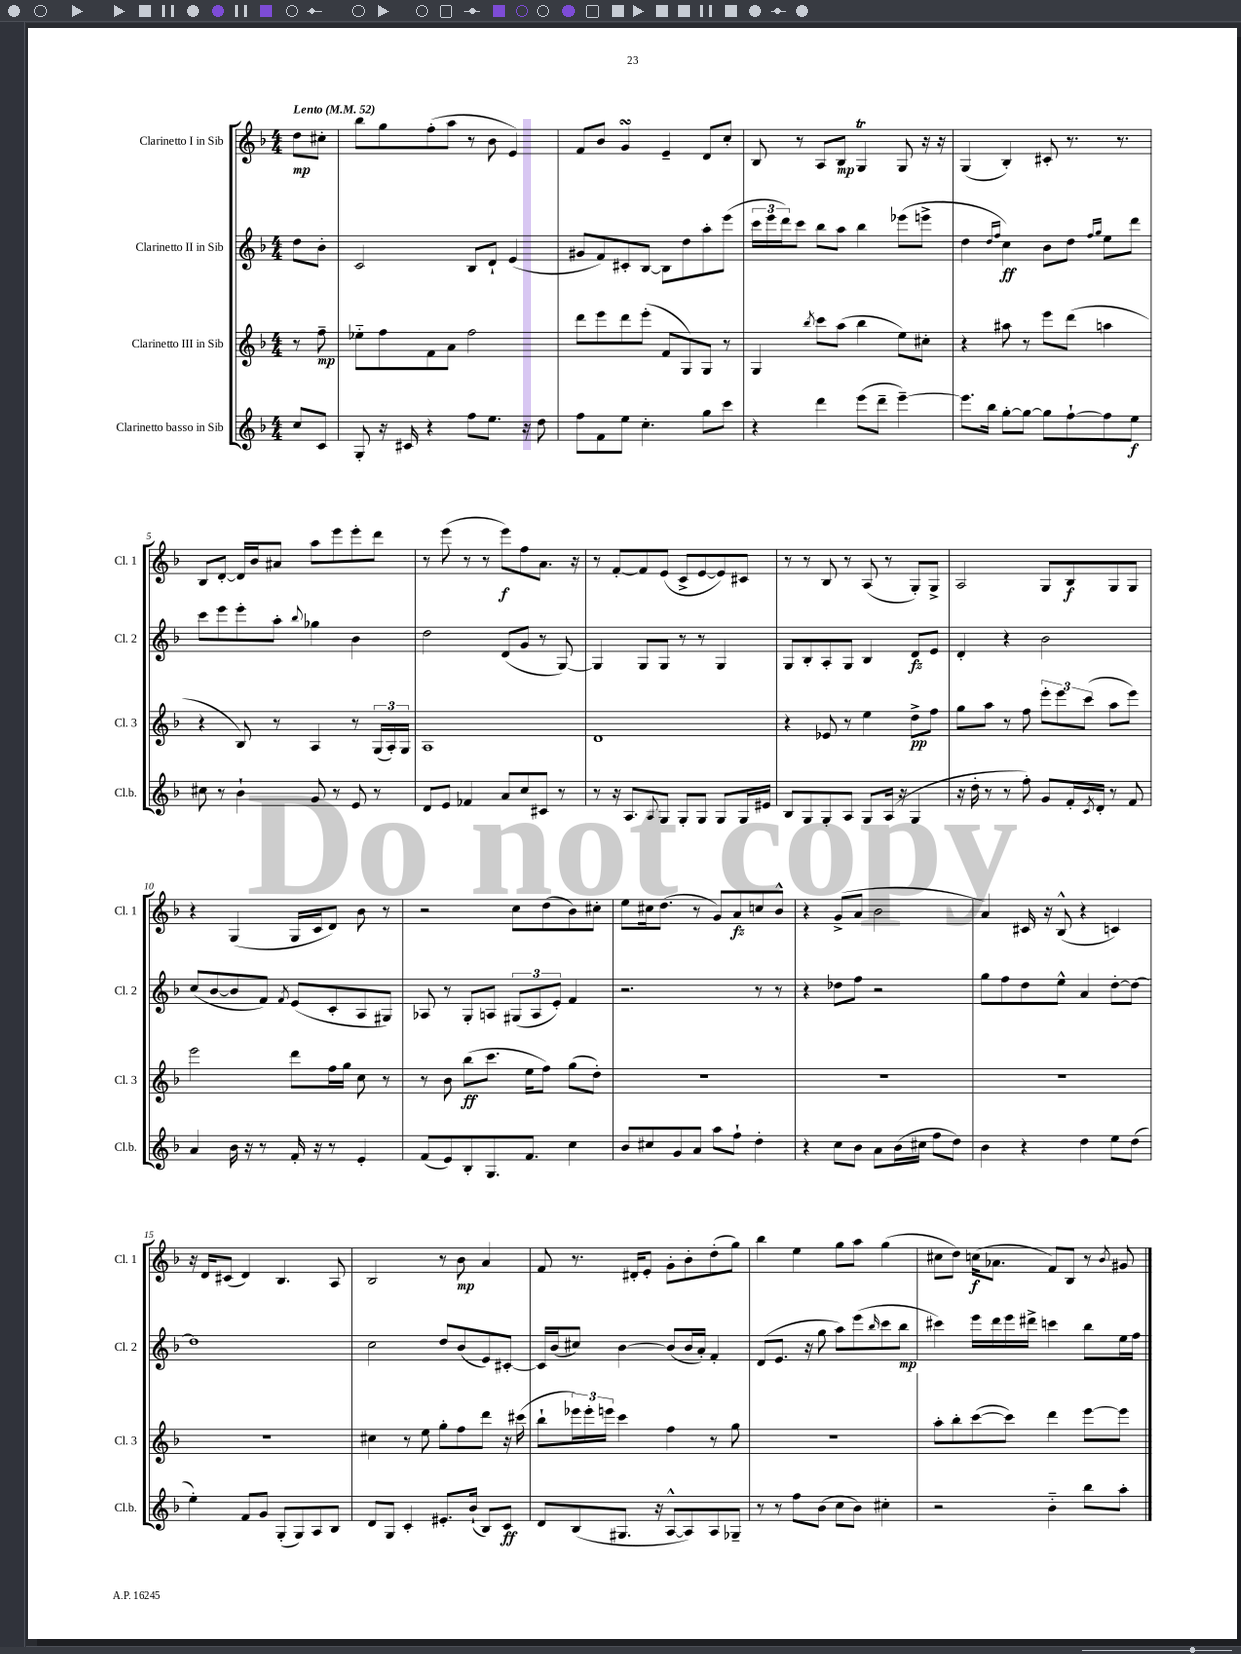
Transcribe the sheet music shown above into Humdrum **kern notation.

**kern	**kern	**kern	**kern
*staff4	*staff3	*staff2	*staff1
*clefG2	*clefG2	*clefG2	*clefG2
*k[b-]	*k[b-]	*k[b-]	*k[b-]
*M4/4	*M4/4	*M4/4	*M4/4
*MM52	*MM52	*MM52	*MM52
8cc	8r	8dd	8dd
8c	8ff~	8b-'	8cc#'
=	=	=	=
8G'	8ee-'~	2c	8bb-
16r	8ff	.	8gg
16c#	.	.	.
4r	8f	.	(8ff'
.	8a	.	8aa
8ff	2ff	8B-	8r
8.ee	.	8d`	8b-
.	.	(4e	4e)
16r	.	.	.
8dd	.	.	.
=	=	=	=
8ff	8ddd	8g#	8f
8f	8eee	8f)	8b-
8ee	8ddd	8c#'	4g
4.cc'	(8eee'	[8B-	.
.	8f	8B-]	4e~
.	8G)	8dd	.
8gg	8G	8aa'	8d
8ccc	8r	(8eee	8cc'
=	=	=	=
4r	4G	24ccc	8B-
.	.	24eee	.
.	.	24ddd)	.
.	.	8ccc	8r
.	8qbb-	.	.
4ddd	8ccc	8bb-	8A
.	(8aa	8aa	8B-
(8eee	4bb-	4bb-	4G
8ddd~	.	.	.
[4eee~)	8ee)	(8eee-	8G
.	8cc#'	8eee^	16r
.	.	.	16r
=	=	=	=
8.eee]	4r	4dd	(4G
16bb-	.	.	.
.	.	16qqdd	.
.	.	16qqff	.
[8gg'	8aa#	4cc)	4B-')
8gg_	8r	.	.
8gg]	8eee	8b-	8c#'
[8ff`	(8ddd	8dd	8.r
.	.	16qqff	.
.	.	16qqgg	.
8ff]	4aa	8ee	.
.	.	.	8.r
8ee	.	8ddd	.
=	=	=	=
8cc#	4r	8ccc	8B-
8r	.	8eee	[8d'
4b-`	8B-)	8eee'	16d]
.	.	.	16b-
.	8r	8aa'	8a#
.	.	8qqbb-	.
8g	4A	4gg-	8aa
8r	.	.	8eee
8e	8r	4b-	8eee'
8r	(24G	.	8ddd
.	24A')	.	.
.	24G	.	.
=	=	=	=
8d	1A	2dd	8r
8e	.	.	(8eee
4f-	.	.	8r
.	.	.	8r
8a	.	(8d	8eee)
8cc	.	8g	8ff
8c#	.	8r	8.a
8r	.	[8G)	.
.	.	.	16r
=	=	=	=
8r	1d	4G]	8r
16r	.	.	[8f'
8.A	.	.	.
.	.	8G	8f]
8qqA	.	.	.
8G	.	8G	(8e
8G'	.	8r	8c^
8G	.	8r	[8e
8G	.	4G	8e])
16G	.	.	8c#
16e#	.	.	.
=	=	=	=
8B-	4r	8G	8r
8G	.	8B-'	8r
8G'	8e-	8A'	8B-
8A	8r	8G	8r
8G	4ee	4B-	(8A
(16A	.	.	8r
16r	.	.	.
4G	8dd^	8d	8G')
.	8ff	8e	8G^
=	=	=	=
16r	8gg	4d'	2A
16dd'	.	.	.
8r	8aa	.	.
8r	8r	4r	.
8ff')	8ff	.	.
8g	12eee'	2b-	8G
.	12eee	.	.
16f'	.	.	8B-
.	(12ccc	.	.
8qc	.	.	.
16d'	.	.	.
8r	8aa	.	8G
8f	8eee)	.	8G
=	=	=	=
4a	2eee	(8cc	4r
.	.	[8b-	.
16b-	.	8b-]	(4G
16r	.	.	.
8r	.	8f)	.
.	.	8qf	.
16f'	8ddd	(8e	16G
16r	.	.	16c
8r	16ff	8c'	8d)
.	16gg	.	.
4e'	8cc	8A	8b-
.	8r	8G#)	8r
=	=	=	=
(8f	8r	8A-	2r
8e)	8b-	8r	.
8B-'	(8bb-	8G'	.
8.G	8.ccc	8A	.
.	.	(12G#	8cc
8.f	16ee	.	.
.	.	12A	.
.	8ff)	.	(8dd
.	.	12e')	.
4cc	(8gg	4f	8b-)
.	8dd')	.	8cc#'
=	=	=	=
8b-	1r	2.r	8ee
8cc#	.	.	16cc#
.	.	.	(8.dd
8g	.	.	.
8a	.	.	8r
8aa	.	.	8g)
8ff`	.	.	8a
4dd'	.	8r	8cc
.	.	8r	8b-^^
=	=	=	=
4r	1r	4r	4r
8cc	.	8dd-	(8g^
8b-	.	8ff	8a
8a	.	2r	2b-
(16b-	.	.	.
16cc#	.	.	.
8ff	.	.	.
8dd)	.	.	.
=	=	=	=
4b-	1r	8gg	4a)
.	.	8ff	.
4r	.	8dd	16c#
.	.	.	16r
.	.	8ee^^	(8B-^^
4dd	.	4a	4r
8ee	.	[8dd'	4c)
(8dd	.	8dd_	.
=	=	=	=
4ee')	1r	1dd]	16r
.	.	.	16d
.	.	.	(8c#
8f	.	.	4d)
8g	.	.	.
(8G'	.	.	4.B-
8G)	.	.	.
8A	.	.	.
8B-	.	.	8A
=	=	=	=
8d	4cc#	2cc	2B-
8G	.	.	.
4c'	8r	.	.
.	8ee	.	.
8.e#'	8gg'	8dd	8r
.	8ff	(8b-	8b-
(16b-`	.	.	.
8B-)	8ddd	8e)	4a
8c	16r	[8c#'	.
.	(16ccc#	.	.
=	=	=	=
8d	8bb-`	16c#]	8f
.	.	(16b-	.
(8B-	24eee-)	8cc#)	8.r
.	24eee-'	.	.
.	24eee	.	.
8.G#	4ccc	[4b-	.
.	.	.	16d#'
.	.	.	8e'
16r	.	.	.
[8A^^	4ff	(8b-]	8g'
8A])	.	16b-	8b-'
.	.	16a')	.
8A	8r	4f'	(8dd'
8G-~	8gg	.	8gg)
=	=	=	=
8r	1r	(8d	4bb-
8r	.	8.e	.
8ff	.	.	4ee
.	.	16r	.
(8b-	.	8gg	.
8cc	.	8aa)	8gg
8b-)	.	(8eee	8aa
.	.	16qqbb-	.
4cc#'	.	8ccc	(4gg
.	.	8bb-	.
=	=	=	=
2r	8aa'	4ccc#)	8cc#
.	8bb-'	.	8dd)
.	([8ccc	16eee	(16cc
.	.	16ddd	8.a-
.	8ccc])	16eee	.
.	.	16ddd#^	.
4b-'~	4ddd	4ccc	8f)
.	.	.	8B-
8bb-	[8eee	8bb-	8r
.	.	.	8qb-
8aa'	8eee]	16ee	8g#
.	.	16ff	.
==	==	==	==
*-	*-	*-	*-
